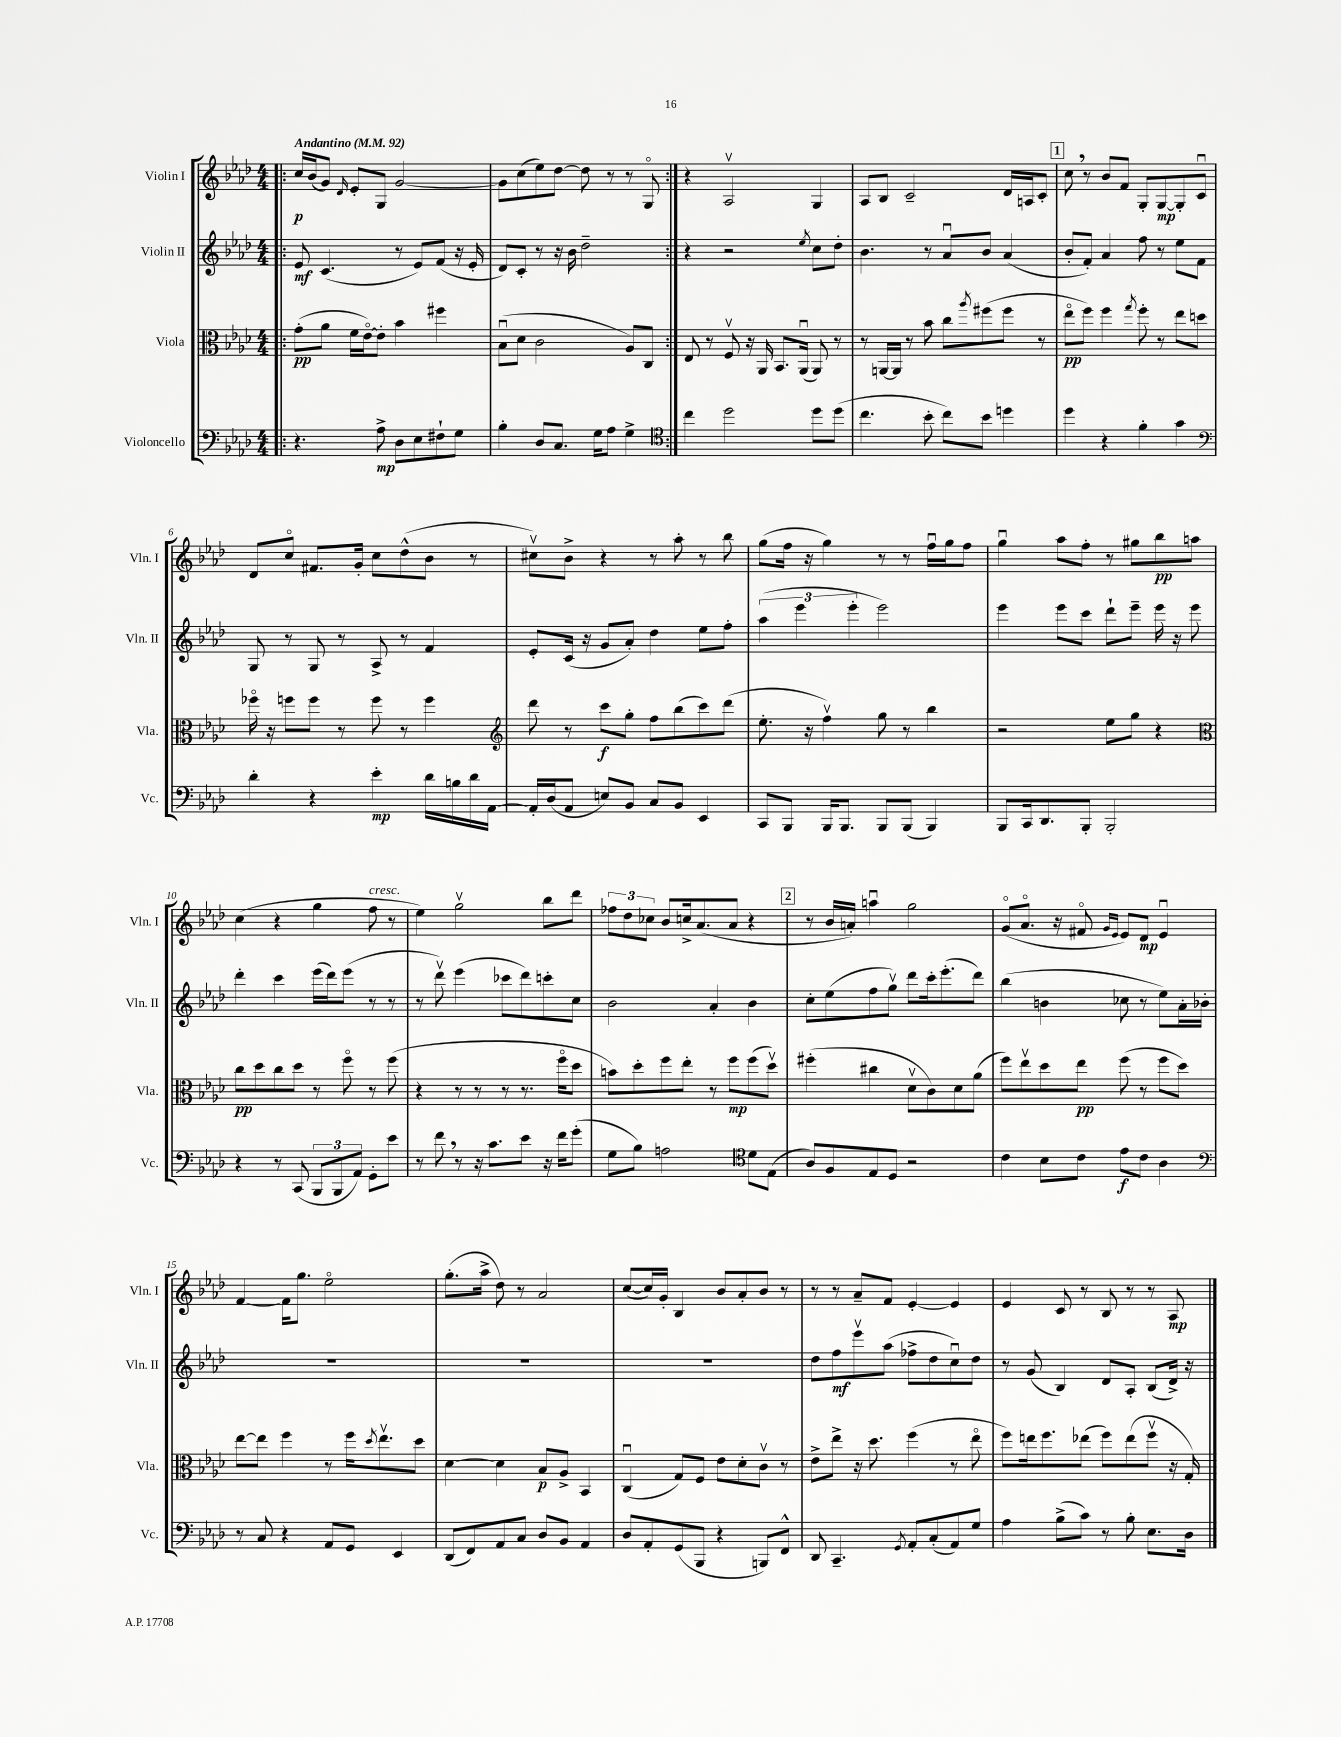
<<
\new StaffGroup <<
\new Staff = "s0" \with { instrumentName = "Violin I" shortInstrumentName = "Vln. I" } {
    \clef treble \key aes \major \numericTimeSignature \time 4/4 \tempo "Andantino" 4 = 92
    \repeat volta 2 { \bar ".|:" c''16\p bes'16( g'8) \grace { des'16 } ees'8-. g8 g'2~ |
    g'8 c''8( ees''8) des''8~ des''8 r8 r8 g8\flageolet | }
    r4 aes2\upbow g4 |
    aes8 bes8 c'2-- des'16 a16 c'8-. |
    \mark \markup { \box "1" } c''8 \breathe r8 bes'8 f'8 g8-. g8~\mp g8-. c'8\downbow |
    des'8 c''8\flageolet fis'8. g'16-. c''8 des''8-^( bes'8 r8 |
    cis''8\upbow) bes'8-> r4 r8 aes''8-. r8 bes''8 |
    g''8( f''16 r16 g''4) r8 r8 f''16\downbow g''16 f''8 |
    g''4\downbow aes''8 f''8-. r8 gis''8 bes''8\pp a''8 |
    c''4( r4 g''4 f''8^\markup { \italic "cresc." } r8 |
    ees''4) g''2\upbow bes''8 des'''8 |
    \tuplet 3/2 { fes''8 des''8 ces''8 } bes'8 c''16-> aes'8.( aes'8 r4 |
    \mark \markup { \box "2" } r8 bes'16 a'16-.) a''4\downbow g''2 |
    g'8\flageolet( aes'8.\flageolet r16 fis'8\flageolet \grace { g'16 ees'16 } ees'8) des'8\mp ees'4\downbow |
    f'4~ f'16 g''8. ees''2\flageolet |
    g''8.-.( aes''16-> des''8) r8 aes'2 |
    c''8~( c''16) g'16-. bes4 bes'8 aes'8-. bes'8 r8 |
    r8 r8 aes'8-- f'8 ees'4~-. ees'4 |
    ees'4 c'8 r8 bes8 r8 r8 aes8\mp \bar "|." |
}
\new Staff = "s1" \with { instrumentName = "Violin II" shortInstrumentName = "Vln. II" } {
    \clef treble \key aes \major \numericTimeSignature \time 4/4
    \repeat volta 2 { \bar ".|:" ees'8\mf c'4.( r8 ees'8) f'8( r16 ees'16-. |
    des'8) c'8-. r8 r16 bes'16 des''2-- | }
    r4 r2 \acciaccatura { ees''8 } c''8 des''8-. |
    bes'4. r8 aes'8\downbow bes'8 aes'4( |
    \mark \markup { \box "1" } bes'8-. f'8-.) aes'4 f''8 r8 ees''8 f'8 |
    g8 r8 g8 r8 aes8-> r8 f'4 |
    ees'8-. c'16( r16 g'8 aes'8-.) des''4 ees''8 f''8-. |
    \tuplet 3/2 { aes''4( ees'''4 ees'''4-. } ees'''2) |
    ees'''4 ees'''8 c'''8 des'''8-! ees'''8-- ees'''16 r16 ees'''8 |
    des'''4-. c'''4 ees'''16( des'''16) ees'''8( r8 r8 |
    r8 des'''8\upbow) ees'''4( ces'''8 des'''8) c'''8-. c''8 |
    bes'2 aes'4-. bes'4 |
    \mark \markup { \box "2" } c''8-. ees''8( f''8 g''8\upbow) des'''8 c'''16-. ees'''8.-.( des'''8) |
    bes''4( b'4 ces''8 r8 ees''8) aes'16-. bes'16-. |
    R1 |
    R1 |
    R1 |
    des''8 f''8\mf ees'''8\upbow aes''8( fes''8-> des''8 c''8\downbow) des''8 |
    r8 g'8( bes4) des'8 aes8-. bes8( des'16->) r16 \bar "|." |
}
\new Staff = "s2" \with { instrumentName = "Viola" shortInstrumentName = "Vla." } {
    \clef alto \key aes \major \numericTimeSignature \time 4/4
    \repeat volta 2 { \bar ".|:" g'8-.\pp( aes'8 f'16 ees'16~\flageolet) ees'8-. bes'4 fis''4 |
    bes8\downbow( des'8 c'2 aes8) c8 | }
    ees8 r8 f8\upbow r16 aes,16 bes,8. aes,16\downbow( aes,8) r8 |
    r8 a,16~ a,16 r8 bes'8 c''8 \acciaccatura { aes''8 } fis''8( fis''8 r8 |
    \mark \markup { \box "1" } ees''8\flageolet\pp f''8) f''4 \acciaccatura { g''8 } f''8-. r8 ees''8 d''8 |
    fes''16\flageolet r16 f''8 f''8 r8 f''8 r8 f''4 |
    \clef treble des'''8 r8 c'''8\f g''8-. f''8 bes''8( c'''8) des'''8( |
    ees''8.-. r16 f''4\upbow) g''8 r8 bes''4 |
    r2 ees''8 g''8 r4 |
    \clef alto c''8\pp des''8 c''8 des''8 r8 f''8\flageolet r8 f''8( |
    r4 r8 r8 r8 r8. f''16\flageolet des''8 |
    b'8) des''8-. f''8 ees''8-. r8 f''8\mp f''8( des''8\upbow) |
    \mark \markup { \box "2" } fis''4-.( cis''4 des'8\upbow c'8) des'8 aes'8( |
    f''8) ees''8\upbow des''8 ees''8\pp f''8( r8 f''8 des''8) |
    ees''8~ ees''8 f''4 r8 f''16 \acciaccatura { des''8 } ees''8.\upbow des''8 |
    des'4~ des'4 bes8\p aes8-> bes,4 |
    c4\downbow( g8) f8 ees'8 des'8-. c'8\upbow r8 |
    ees'8-> ees''8-> r16 des''8. f''4( r8 ees''8\flageolet |
    f''8) e''16 f''8. ees''8( f''8) ees''8( f''8\upbow r16 g16-.) \bar "|." |
}
\new Staff = "s3" \with { instrumentName = "Violoncello" shortInstrumentName = "Vc." } {
    \clef bass \key aes \major \numericTimeSignature \time 4/4
    \repeat volta 2 { \bar ".|:" r4. aes8->\mp des8 ees8 fis8-! g8 |
    bes4-. des8 c8. g16 aes8 g4-> | }
    \clef tenor c''4 des''2 des''8 des''8( |
    c''4. bes'8-. c''8) bes'8 d''4 |
    \mark \markup { \box "1" } des''4 r4 f'4-. g'4 |
    \clef bass des'4-. r4 ees'4-.\mp des'16 b16 des'16 aes,16~ |
    aes,16-. des16( aes,8 e8) bes,8 c8 bes,8 ees,4 |
    c,8 bes,,8 bes,,16 bes,,8. bes,,8 bes,,8( bes,,4) |
    bes,,8 c,16 des,8. bes,,8-. bes,,2-. |
    r4 r8 c,8( \tuplet 3/2 { bes,,8 bes,,8 aes,8) } g,8-. ees'8 |
    r8 f'8 \breathe r8 r16 c'8. ees'8 r16 f'16 g'8-.( |
    g8 bes8) a2 \clef tenor des'8 ees8( |
    \mark \markup { \box "2" } aes8) f8 ees8 des8 r2 |
    c'4 bes8 c'8 ees'8\f c'8 aes4 |
    \clef bass r8 c8 r4 aes,8 g,8 ees,4 |
    des,8( f,8) aes,8 c8 des8 bes,8 aes,4 |
    des8 aes,8-. g,8( bes,,8 r4 b,,8) f,8-^ |
    des,8 c,4.-- \acciaccatura { g,8 } aes,8-. c8-.( aes,8) g8 |
    aes4 bes8->( c'8) r8 bes8-. ees8. des16 \bar "|." |
}
>>
>>
